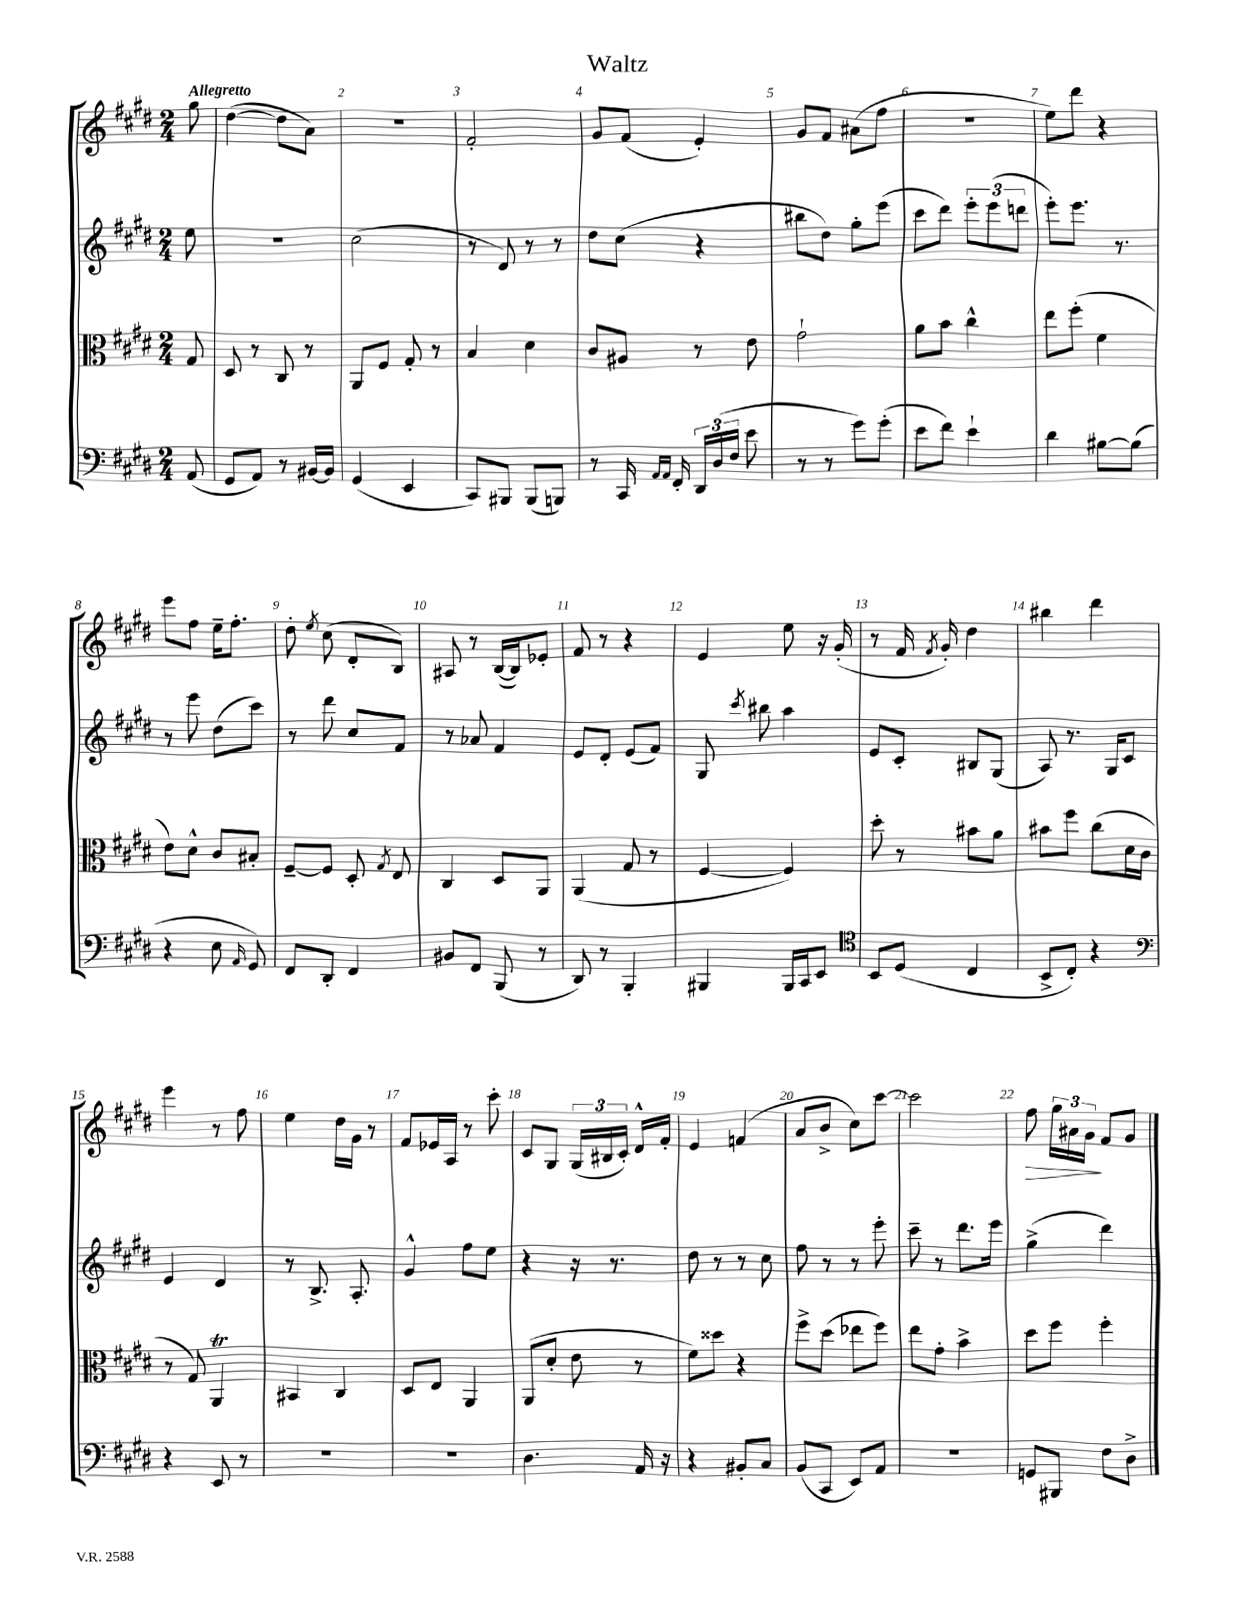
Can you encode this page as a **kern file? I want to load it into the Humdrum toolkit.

**kern	**kern	**kern	**kern
*staff4	*staff3	*staff2	*staff1
*clefF4	*clefC3	*clefG2	*clefG2
*k[f#c#g#d#]	*k[f#c#g#d#]	*k[f#c#g#d#]	*k[f#c#g#d#]
*M2/4	*M2/4	*M2/4	*M2/4
(8AA/	8G#/	8ee\	8gg#\
=	=	=	=
8GG#/L	8D#/	2r	([4dd#\
8AA/J)	8r	.	.
8r	8C#/	.	8dd#\]L
[16BB#/LL	8r	.	8a\J)
16BB#/]JJ	.	.	.
=	=	=	=
(4GG#/	8AA/L	(2cc#\	2r
.	8F#/J	.	.
4EE/	8G#'/	.	.
.	8r	.	.
=	=	=	=
8CC#/L)	4B/	8r	2f#'/
8BBB#/J	.	8d#/)	.
(8BBB#/L	4d#\	8r	.
8BBB/J)	.	8r	.
=	=	=	=
8r	8c#/L	8dd#\L	8g#/L
16CC#/	8A#/J	(8cc#\J	(8f#/J
16qqAA/LL	.	.	.
16qqAA/JJ	.	.	.
16FF#'/	.	.	.
24DD#/LL	8r	4r	4e'/)
(24D#/	.	.	.
24F#/JJ	.	.	.
8e\	8e\	.	.
=	=	=	=
8r	2g#`\	8bb#\L	8g#/L
8r	.	8dd#\J)	8f#/J
8g#\L)	.	8gg#'\L	(8a#\L
(8g#'\J	.	(8eee\J	8ff#\J
=	=	=	=
8e\L	8a\L	8ccc#\L	2r
8f#\J)	8b\J	8ddd#\J)	.
4e`\	4cc#^^\	12eee'\L	.
.	.	(12eee\	.
.	.	12ddd\J	.
=	=	=	=
4d#\	8ee\L	8eee'\L)	8ee\L)
.	(8ff#'\J	8.eee\J	8ddd#\J
[8B#\L	4f#\	.	4r
.	.	8.r	.
(8B#\]J	.	.	.
=	=	=	=
4r	8e\L)	8r	8eee\L
.	8d#^^\J	8eee\	8ff#\J
8E\	8c#/L	(8dd#\L	16ee~\LK
.	.	.	8.ff#'\J
16qqAA/	.	.	.
8GG#/)	8B#'/J	8ccc#\J)	.
=	=	=	=
8FF#/L	[8F#~/L	8r	8dd#'\
.	.	.	8qee/
8DD#'/J	8F#/]J	8ddd#\	(8cc#\
4FF#/	8D#'/	8cc#/L	8d#'/L
.	8qG#/	.	.
.	8E/	8f#/J	8B/J)
=	=	=	=
8BB#/L	4C#/	8r	8A#/
8FF#/J	.	8a-/	8r
(8BBB/	8D#/L	4f#/	([16B/LL
.	.	.	16B/]J)
8r	8AA/J	.	8e-'/J
=	=	=	=
8DD#/)	(4AA/	8e/L	8f#/
8r	.	8d#'/J	8r
4BBB'/	8G#/	(8e/L	4r
.	8r	8f#/J)	.
=	=	=	=
4BBB#/	[4F#/	8G#/	4e/
.	.	8qccc#/	.
.	.	8bb#\	.
16BBB#/LL	4F#/])	4aa\	8ee\
16CC#/J	.	.	.
8EE/J	.	.	16r
.	.	.	(16g#'/
=	=	=	=
*clefC4	*	*	*
8BB/L	8dd#'\	8e/L	8r
(8D#/J	8r	8c#'/J	16f#/
.	.	.	8qf#/
.	.	.	16g#'/)
4C#/	8b#\L	8B#/L	4dd#\
.	8a\J	(8G#/J	.
=	=	=	=
8BB^/L	8b#\L	8A/)	4bb#\
8C#'/J)	8ff#\J	8.r	.
4r	(8cc#\L	.	4ddd#\
.	.	16G#/LK	.
.	16d#\L	8c#/J	.
.	16c#\JJ	.	.
=	=	=	=
*clefF4	*	*	*
4r	8r	4e/	4eee\
.	8G#/)	.	.
8EE/	4AA/	4d#/	8r
8r	.	.	8ff#\
=	=	=	=
2r	4BB#/	8r	4ee\
.	.	8.B^/	.
.	4C#/	.	16dd#\LL
.	.	8.A'/	16g#\JJ
.	.	.	8r
=	=	=	=
2r	8D#/L	4g#^^/	8f#/L
.	8E/J	.	16e-/L
.	.	.	16A/JJ
.	4AA/	8ff#\L	8r
.	.	8ee\J	8ccc#'\
=	=	=	=
4.D#\	(8AA/L	4r	8c#/L
.	8d#'/J	.	8G#/J
.	8e\	16r	(24G#/LL
.	.	.	24B#/
.	.	8.r	.
.	.	.	24c#'/JJ)
16AA/	8r	.	16d#^^/LL
16r	.	.	16f#'/JJ
=	=	=	=
4r	8f#\L)	8dd#\	4e/
.	8dd##\J	8r	.
8BB#'/L	4r	8r	(4f/
8C#/J	.	8cc#\	.
=	=	=	=
(8BB/L	8ff#^\L	8ff#\	8a/L
8CC#/J	(8dd#\J	8r	8b^/J
8EE/L)	8ee-\L	8r	8cc#\L)
8AA/J	8ff#\J)	8eee'\	[8ccc#\J
=	=	=	=
2r	8ee\L	8ccc#~\	2ccc#\]
.	8g#'\J	8r	.
.	4b^\	8.ddd#\L	.
.	.	16eee\Jk	.
=	=	=	=
8GG/L	8dd#\L	(4gg#^\	8ff#\
8BBB#/J	8ff#\J	.	24gg#\LL
.	.	.	24a#\
.	.	.	24g#\JJ
8F#\L	4ff#'\	4ddd#\)	8f#/L
8D#^\J	.	.	8g#/J
==	==	==	==
*-	*-	*-	*-
